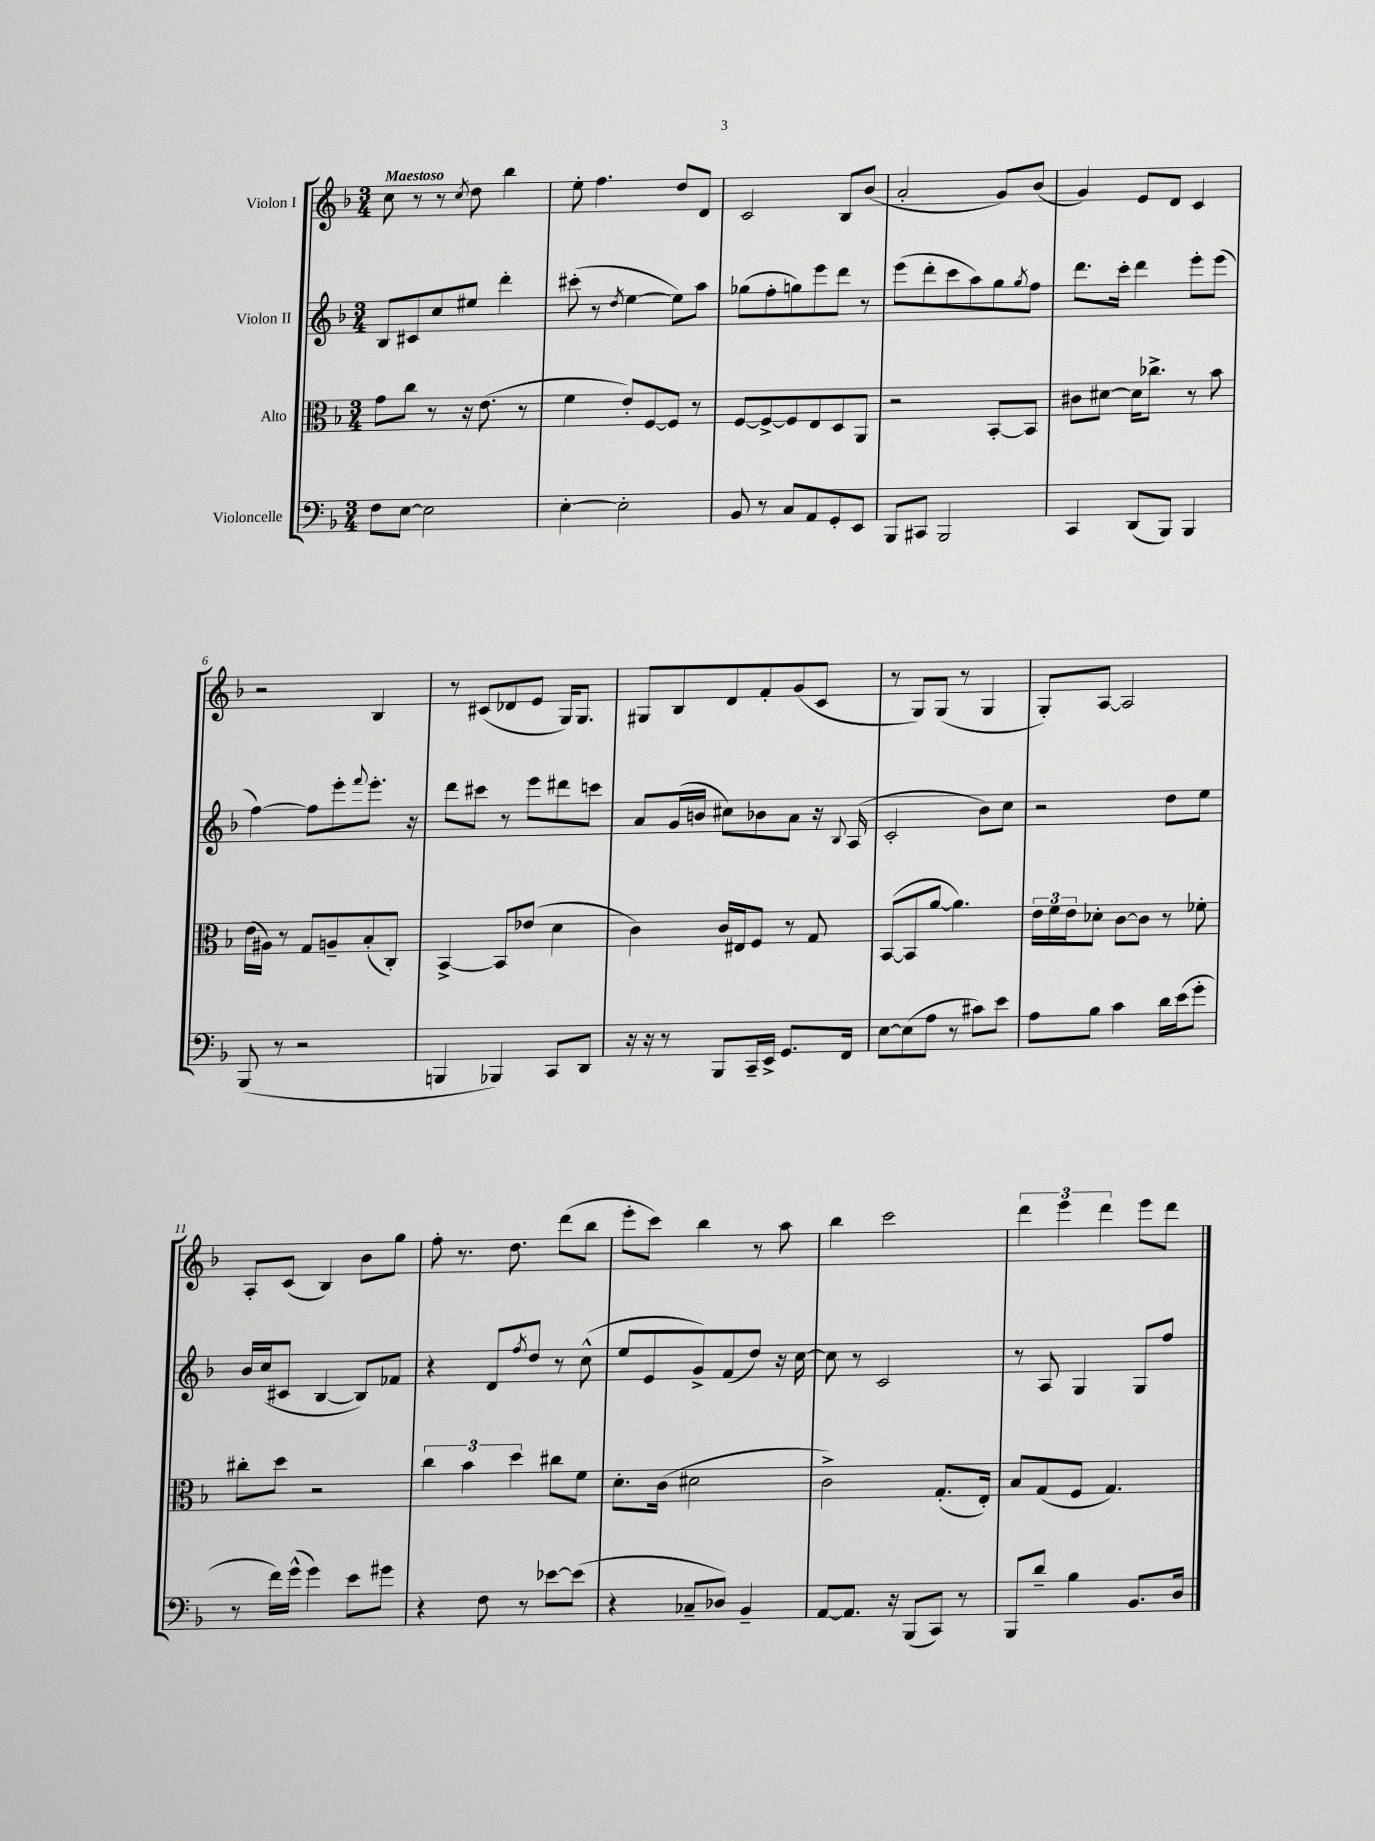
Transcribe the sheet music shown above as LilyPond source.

<<
\new StaffGroup <<
\new Staff = "s0" \with { instrumentName = "Violon I" } {
    \clef treble \key f \major \numericTimeSignature \time 3/4 \tempo "Maestoso"
    c''8 r8 r8 \acciaccatura { c''8 } d''8 bes''4 |
    e''8-. f''4. d''8 d'8 |
    c'2 bes8 bes'8( |
    a'2-. g'8) bes'8( |
    g'4) e'8 d'8 c'4 |
    r2 bes4 |
    r8 cis'8( des'8 e'8 g16) g8. |
    gis8 bes8 d'8 f'8-. g'8( c'8 |
    r8 g8) g8( r8 g4 |
    g8-.) a8~ a2 |
    a8-. c'8( bes4) bes'8 g''8 |
    f''8-. r8. d''8. d'''8( bes''8 |
    e'''8-. c'''8) bes''4 r8 a''8 |
    bes''4 c'''2 |
    \tuplet 3/2 { d'''4 e'''4 d'''4 } e'''8 d'''8 \bar "|." |
}
\new Staff = "s1" \with { instrumentName = "Violon II" } {
    \clef treble \key f \major \numericTimeSignature \time 3/4
    bes8 cis'8 c''8 eis''8 d'''4-. |
    cis'''8-.( r8 \acciaccatura { d''8 } e''4~ e''8) a''8 |
    ges''8( f''8-. g''8) e'''8 d'''8 r8 |
    e'''8( d'''8-. c'''8 a''8) g''8 \acciaccatura { g''8 } f''8 |
    d'''8. c'''16-. d'''4 e'''8-. e'''8( |
    f''4~) f''8 e'''8-. \appoggiatura { f'''8 } e'''8.-. r16 |
    d'''8 cis'''8 r8 e'''8 dis'''8 c'''8 |
    a'8 g'16( b'16 cis''8) bes'8 a'8 r16 \appoggiatura { bes8 } a16( |
    c'2-. bes'8) c''8 |
    r2 d''8 e''8 |
    bes'16 c''16( cis'8 bes4~ bes8) fes'8 |
    r4 d'8 \acciaccatura { f''8 } d''8 r8 c''8-^( |
    e''8 e'8 g'8->) f'8( d''8) r16 c''16~ |
    c''8 r8 c'2 |
    r8 a8 g4 g8 f''8 \bar "|." |
}
\new Staff = "s2" \with { instrumentName = "Alto" } {
    \clef alto \key f \major \numericTimeSignature \time 3/4
    g'8 c''8 r8 r16 e'8.( r8 |
    f'4 e'8-.) f8~ f8 r8 |
    f8~ f8~-> f8 e8 d8 a,8 |
    r2 bes,8~-. bes,8 |
    cis'8 dis'8~ dis'16 ces''8.-> r8 bes'8 |
    e'16( ais16) r8 g8 a8-- bes8-.( c8-.) |
    bes,4~-> bes,8 ees'8( d'4 |
    c'4) c'16 eis16 f8 r8 g8 |
    bes,8~( bes,8 a'8~ a'4.) |
    \tuplet 3/2 { e'16 f'16 e'16 } des'8-. c'8~ c'8 r8 fes'8-. |
    cis''8-. d''8 r2 |
    \tuplet 3/2 { c''4 bes'4 d''4 } cis''8 f'8 |
    d'8.-. c'16( dis'2 |
    c'2->) g8.-.( e16-.) |
    bes8 g8( f8 g4.) \bar "|." |
}
\new Staff = "s3" \with { instrumentName = "Violoncelle" } {
    \clef bass \key f \major \numericTimeSignature \time 3/4
    f8 e8~ e2 |
    e4~-. e2-. |
    bes,8 r8 c8 a,8 g,8-. e,8 |
    bes,,8 cis,8 bes,,2 |
    c,4 d,8( bes,,8) bes,,4 |
    bes,,8( r8 r2 |
    b,,4 bes,,4) c,8 d,8 |
    r16 r16 r8 bes,,8 c,16-- e,16-> g,8. f,16 |
    e8~ e8( a8 r8 cis'8) e'8 |
    a8 bes8 c'4 d'16 e'16( g'8-. |
    r8 f'16) g'16-^( g'4) e'8 gis'8 |
    r4 f8 r8 ees'8~ ees'8( |
    r4 ces8-- des8) bes,4-- |
    a,8~ a,8. r16 bes,,8( c,8) r8 |
    bes,,8 d'8-- bes4 bes,8. d16 \bar "|." |
}
>>
>>
